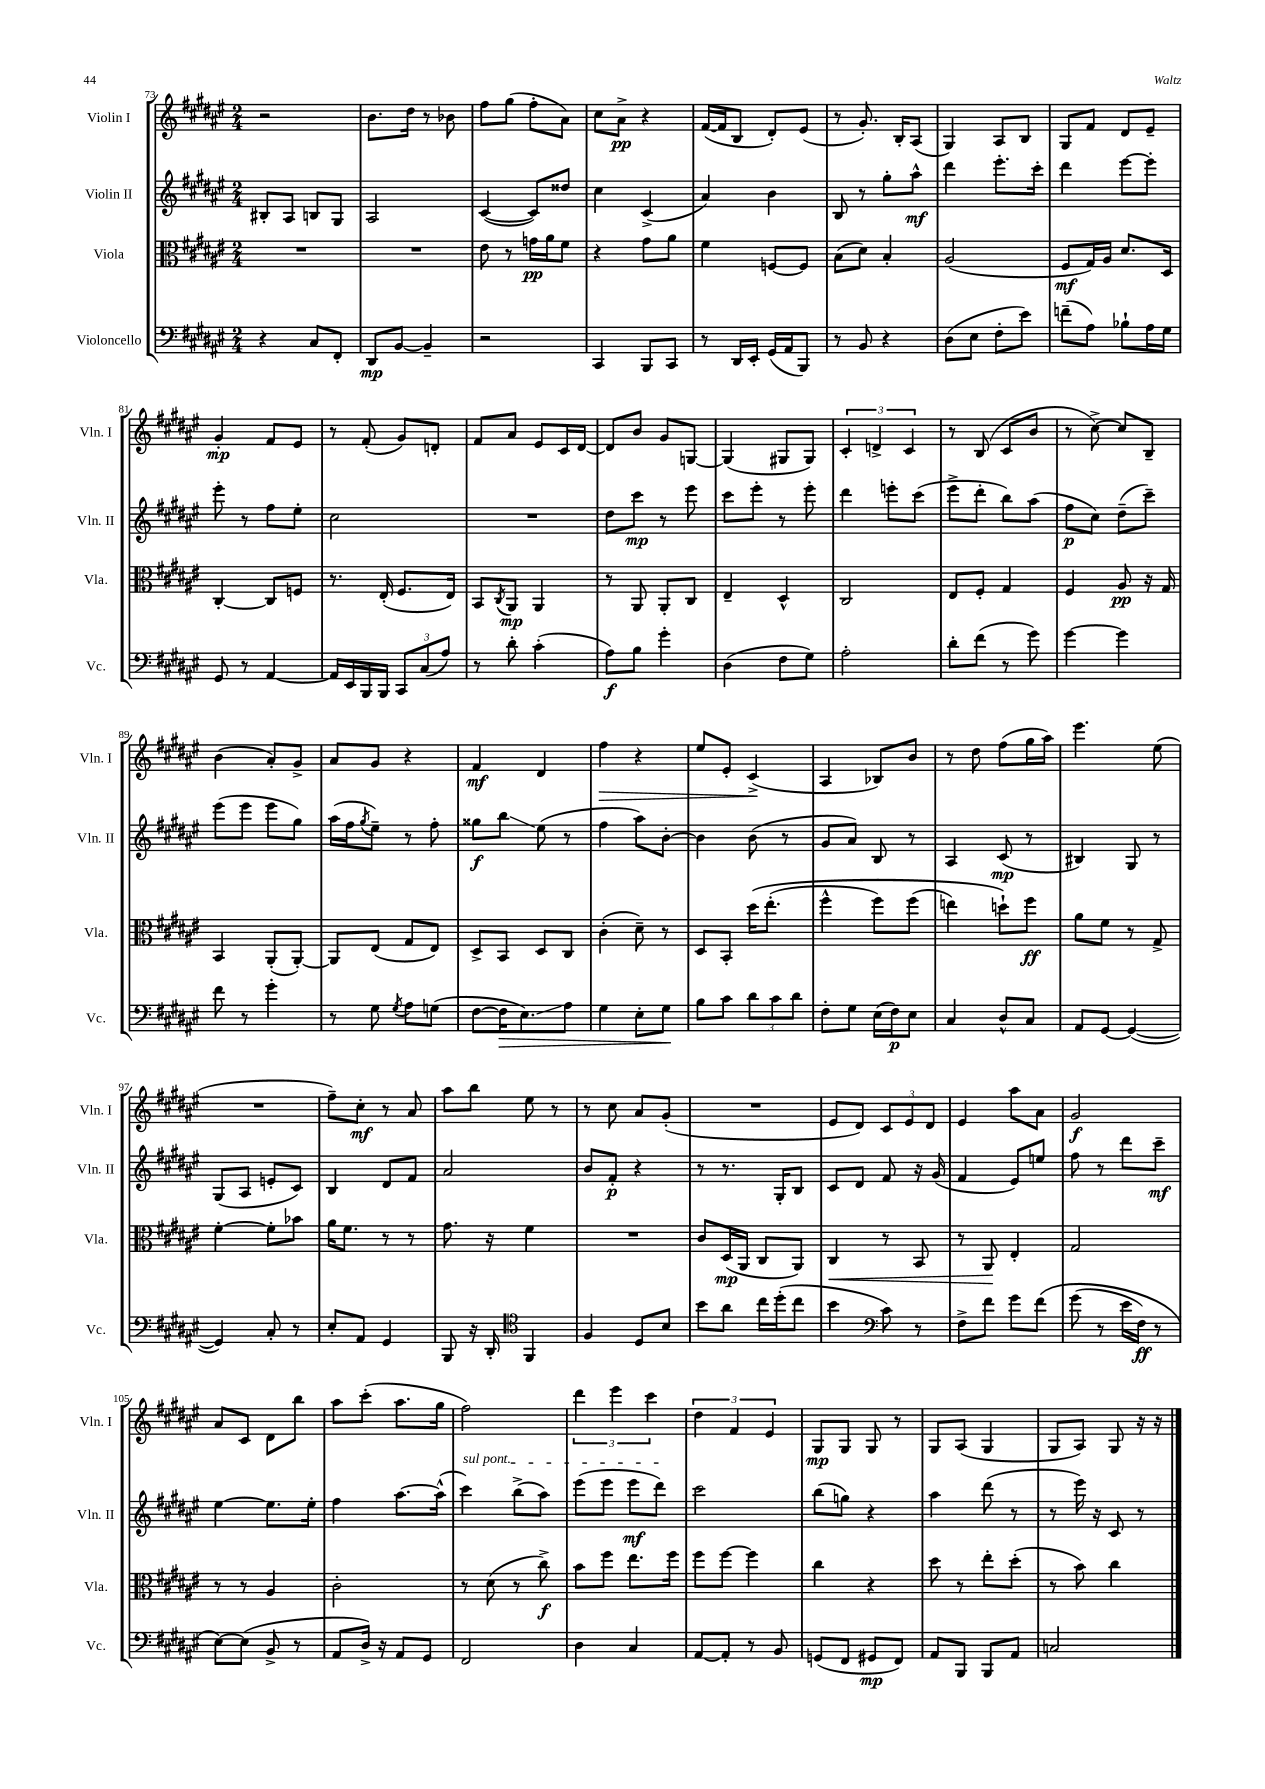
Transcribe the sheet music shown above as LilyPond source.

<<
\new StaffGroup <<
\new Staff = "s0" \with { instrumentName = "Violin I" shortInstrumentName = "Vln. I" } {
    \clef treble \key fis \major \numericTimeSignature \time 2/4
    r2 |
    b'8. dis''16 r8 bes'8 |
    fis''8 gis''8( fis''8-. ais'8) |
    cis''8 ais'8->\pp r4 |
    fis'16~( fis'16 b8 dis'8-.) eis'8( |
    r8 gis'8.-.) b16-. ais8( |
    gis4) ais8 b8 |
    gis8 fis'8 dis'8 eis'8-- |
    gis'4-.\mp fis'8 eis'8 |
    r8 fis'8-.( gis'8) d'8-. |
    fis'8 ais'8 eis'8 cis'16 dis'16~ |
    dis'8 b'8 gis'8 g8~ |
    g4( gis8 gis8) |
    \tuplet 3/2 { cis'4-. d'4-> cis'4 } |
    r8 b8( cis'8 b'8 |
    r8 cis''8~->) cis''8 b8-- |
    b'4( ais'8-.) gis'8-> |
    ais'8 gis'8 r4 |
    fis'4\mf dis'4 |
    fis''4\> r4 |
    eis''8 eis'8-. cis'4->\!( |
    ais4 bes8) b'8 |
    r8 dis''8 fis''8( gis''16 ais''16) |
    eis'''4. eis''8( |
    R2 |
    fis''8--) cis''8-.\mf r8 ais'8 |
    ais''8 b''8 eis''8 r8 |
    r8 cis''8 ais'8 gis'8-.( |
    R2 |
    eis'8 dis'8) \tuplet 3/2 { cis'8 eis'8 dis'8 } |
    eis'4 ais''8 ais'8 |
    gis'2\f |
    ais'8 cis'8 dis'8 b''8 |
    ais''8 cis'''8-.( ais''8. gis''16 |
    fis''2) |
    \tuplet 3/2 { dis'''4 eis'''4 cis'''4 } |
    \tuplet 3/2 { dis''4 fis'4 eis'4 } |
    gis8\mp gis8 gis8 r8 |
    gis8 ais8( gis4 |
    gis8 ais8) gis8 r16 r16 \bar "|." |
}
\new Staff = "s1" \with { instrumentName = "Violin II" shortInstrumentName = "Vln. II" } {
    \clef treble \key fis \major \numericTimeSignature \time 2/4
    bis8-. ais8 b8 gis8 |
    ais2 |
    cis'4~( cis'8) disis''8 |
    cis''4 cis'4->( |
    ais'4) b'4 |
    b8 r8 gis''8-. ais''8-^\mf |
    dis'''4 eis'''8.-. cis'''16-. |
    dis'''4 eis'''8~ eis'''8-. |
    eis'''8-. r8 fis''8 eis''8-. |
    cis''2 |
    R2 |
    dis''8 cis'''8\mp r8 eis'''8 |
    cis'''8 eis'''8-. r8 eis'''8-. |
    dis'''4 e'''8-. cis'''8( |
    eis'''8-> dis'''8-. b''8) ais''8( |
    fis''8\p cis''8) dis''8--( cis'''8--) |
    eis'''8( eis'''8 eis'''8 gis''8) |
    ais''16( fis''16 \acciaccatura { gis''8 } eis''8--) r8 fis''8-. |
    gisis''8\f b''8\glissando eis''8( r8 |
    fis''4 ais''8) b'8~-. |
    b'4 b'8( r8 |
    gis'8 ais'8) b8 r8 |
    ais4 cis'8\mp( r8 |
    bis4) gis8 r8 |
    gis8( ais8 e'8-. cis'8) |
    b4 dis'8 fis'8 |
    ais'2 |
    b'8 fis'8-.\p r4 |
    r8 r8. gis16-. b8 |
    cis'8 dis'8 fis'8 r16 gis'16( |
    fis'4 eis'8) e''8 |
    fis''8 r8 dis'''8 cis'''8--\mf |
    eis''4~ eis''8. eis''16-. |
    fis''4 ais''8.~ ais''16-^( |
    \once \override TextSpanner.bound-details.left.text = \markup { \italic "sul pont." } cis'''4\startTextSpan) b''8->( ais''8) |
    eis'''8( eis'''8 eis'''8\mf dis'''8\stopTextSpan) |
    cis'''2 |
    b''8( g''8) r4 |
    ais''4 dis'''8( r8 |
    r8 eis'''16) r16 cis'8 r8 \bar "|." |
}
\new Staff = "s2" \with { instrumentName = "Viola" shortInstrumentName = "Vla." } {
    \clef alto \key fis \major \numericTimeSignature \time 2/4
    R2 |
    R2 |
    eis'8 r8 g'16\pp ais'16 fis'8 |
    r4 gis'8 ais'8 |
    fis'4 f8~ f8 |
    b8( dis'8) b4-. |
    ais2( |
    fis8\mf gis16) ais16 dis'8. dis16 |
    cis4~-. cis8 f8 |
    r8. eis16-.( fis8. eis16) |
    b,8 \acciaccatura { cis8 } ais,8\mp ais,4 |
    r8 ais,8 ais,8-. cis8 |
    eis4-- dis4-^ |
    cis2 |
    eis8 fis8-. gis4 |
    fis4 ais8\pp r16 gis16 |
    b,4 ais,8-.( ais,8~-.) |
    ais,8 eis8( gis8 eis8) |
    dis8-> b,8 dis8 cis8 |
    cis'4-.( dis'8--) r8 |
    dis8 b,8-. dis''16\( eis''8.-.( |
    fis''4-^ fis''8) fis''8( |
    e''4) d''8-!\) fis''8\ff |
    ais'8 fis'8 r8 gis8-> |
    fis'4~-. fis'8-. bes'8 |
    ais'16 fis'8. r8 r8 |
    gis'8. r16 fis'4 |
    R2 |
    cis'8 dis16\mp( ais,16 cis8 ais,8) |
    cis4\< r8 b,8 |
    r8 ais,8\! eis4-. |
    gis2 |
    r8 r8 ais4 |
    cis'2-. |
    r8 dis'8( r8 cis''8->\f) |
    b'8 fis''8 eis''8. fis''16 |
    fis''8 fis''8~ fis''4 |
    cis''4 r4 |
    dis''8 r8 eis''8-. dis''8-.( |
    r8 b'8) cis''4 \bar "|." |
}
\new Staff = "s3" \with { instrumentName = "Violoncello" shortInstrumentName = "Vc." } {
    \clef bass \key fis \major \numericTimeSignature \time 2/4
    r4 cis8 fis,8-. |
    dis,8\mp b,8~ b,4-- |
    r2 |
    cis,4 b,,8 cis,8 |
    r8 dis,16 eis,16-. gis,16( ais,16 b,,8) |
    r8 b,8 r4 |
    dis8( eis8 fis8-. eis'8) |
    f'8--( ais8) bes8-! ais16 gis16 |
    gis,8 r8 ais,4~ |
    ais,16 eis,16 b,,16 b,,16 \tuplet 3/2 { cis,8 cis8( ais8) } |
    r8 dis'8-. cis'4-.( |
    ais8\f) b8 gis'4-. |
    dis4( fis8 gis8) |
    ais2-. |
    dis'8-. fis'8( r8 gis'8) |
    gis'4~ gis'4 |
    fis'8 r8 gis'4-. |
    r8 gis8 \acciaccatura { gis8 } ais8 g8( |
    fis8~ fis16\> eis8.\glissando) ais8 |
    gis4 eis8-. gis8\! |
    b8 cis'8 \tuplet 3/2 { dis'8 cis'8 dis'8 } |
    fis8-. gis8 eis16( fis16\p) eis8 |
    cis4 dis8-^ cis8 |
    ais,8 gis,8~ gis,4~( |
    gis,4) cis8-. r8 |
    eis8-. ais,8 gis,4 |
    b,,8 r16 dis,16-. \clef tenor fis,4 |
    fis4 dis8 b8 |
    b'8 ais'8 cis''16 dis''16-.( cis''8 |
    b'4 \clef bass cis'8) r8 |
    fis8-> fis'8 gis'8 fis'8\( |
    gis'8( r8 eis'16 fis16\ff) r8 |
    eis8~\) eis8( b,8-> r8 |
    ais,8 dis16->) r16 ais,8 gis,8 |
    fis,2 |
    dis4 cis4 |
    ais,8~ ais,8-. r8 b,8 |
    g,8( fis,8 gis,8\mp fis,8) |
    ais,8 b,,8 b,,8 ais,8 |
    c2 \bar "|." |
}
>>
>>
\layout { \context { \Score currentBarNumber = #73 } }
